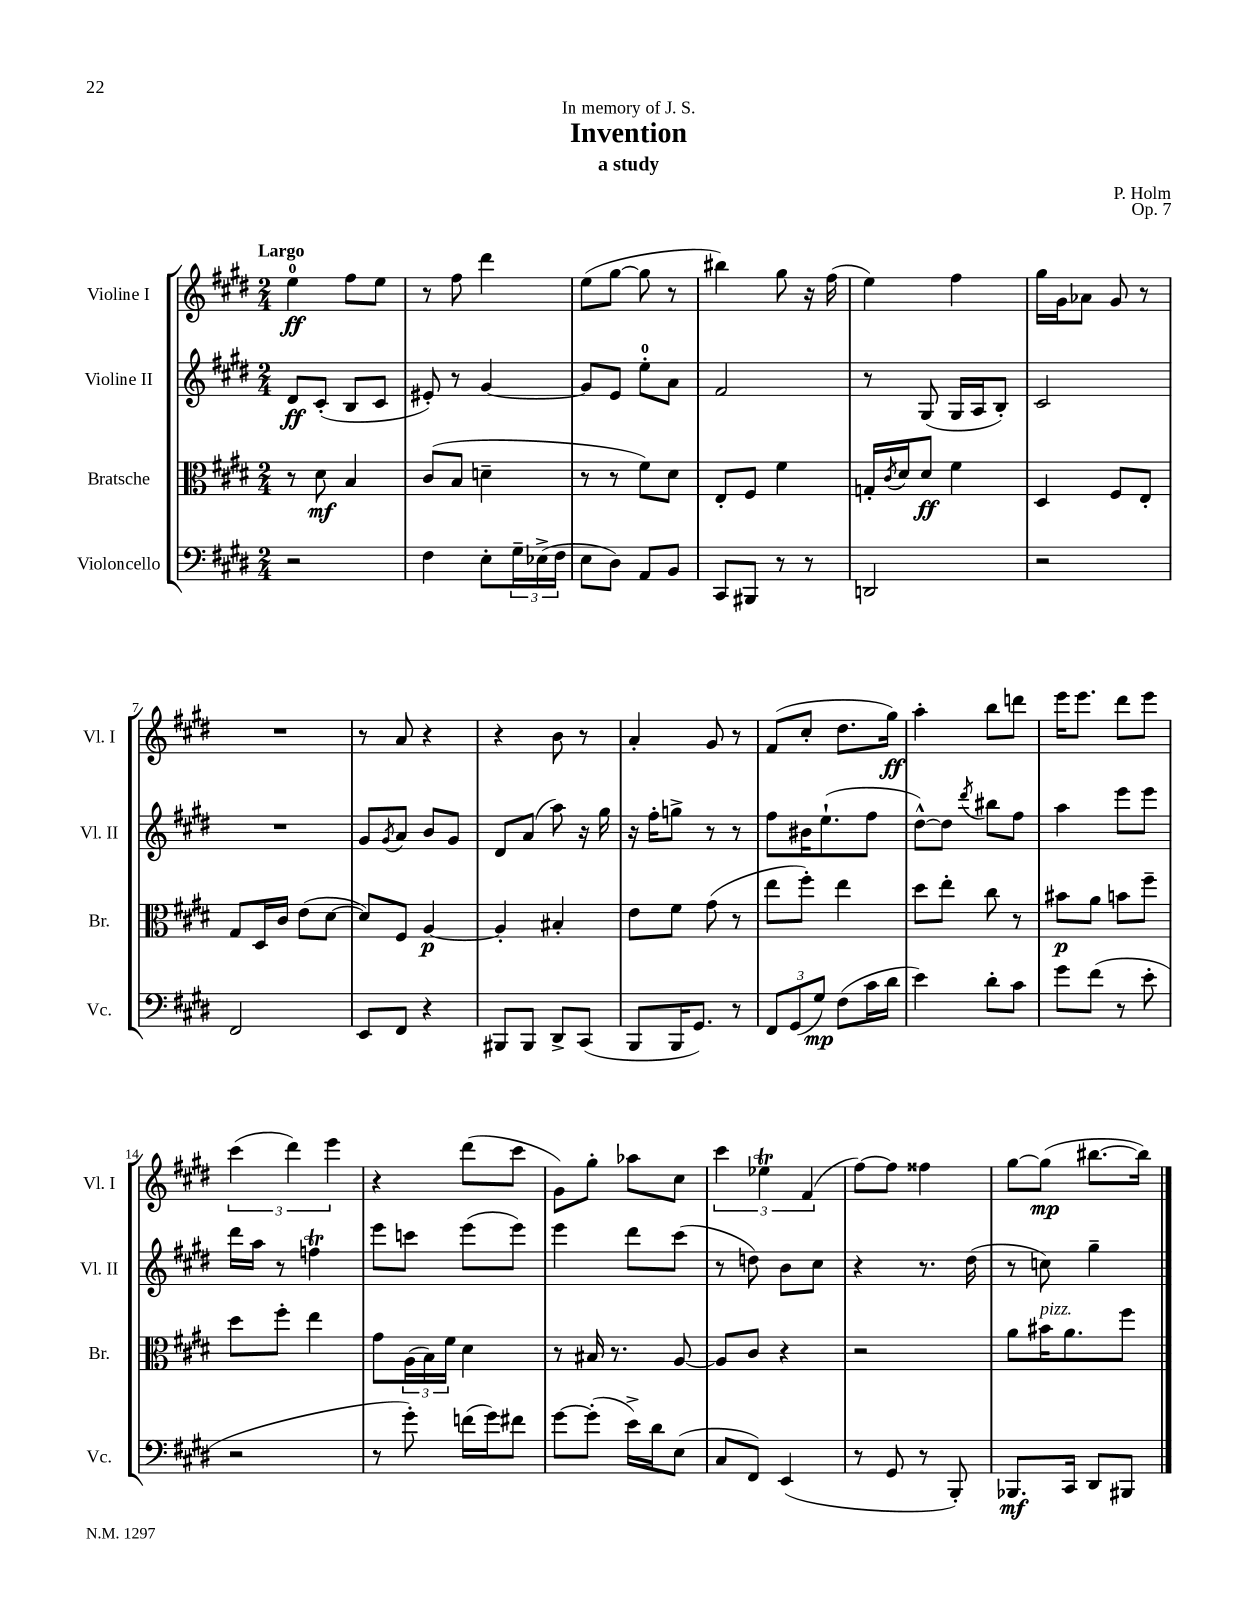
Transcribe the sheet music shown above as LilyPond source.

\header { title = "Invention" composer = "P. Holm" subtitle = "a study" dedication = "In memory of J. S." opus = "Op. 7" }
<<
\new StaffGroup <<
\new Staff = "s0" \with { instrumentName = "Violine I" shortInstrumentName = "Vl. I" } {
    \clef treble \key e \major \numericTimeSignature \time 2/4 \tempo "Largo"
    e''4-0\ff fis''8 e''8 |
    r8 fis''8 dis'''4 |
    e''8( gis''8~ gis''8 r8 |
    bis''4) gis''8 r16 fis''16( |
    e''4) fis''4 |
    gis''16 gis'16 aes'8 gis'8 r8 |
    R2 |
    r8 a'8 r4 |
    r4 b'8 r8 |
    a'4-. gis'8 r8 |
    fis'8( cis''8-. dis''8. gis''16\ff) |
    a''4-. b''8 d'''8 |
    e'''16 e'''8. dis'''8 e'''8 |
    \tuplet 3/2 { cis'''4( dis'''4) e'''4 } |
    r4 dis'''8( cis'''8 |
    gis'8) gis''8-. aes''8 cis''8 |
    \tuplet 3/2 { cis'''4 ees''4\trill fis'4( } |
    fis''8~) fis''8 fisis''4 |
    gis''8~ gis''8\mp( bis''8.~ bis''16) \bar "|." |
}
\new Staff = "s1" \with { instrumentName = "Violine II" shortInstrumentName = "Vl. II" } {
    \clef treble \key e \major \numericTimeSignature \time 2/4
    dis'8\ff cis'8-.( b8 cis'8 |
    eis'8-.) r8 gis'4~ |
    gis'8 e'8 e''8-0-. a'8 |
    fis'2 |
    r8 gis8( gis16 a16 b8-.) |
    cis'2 |
    R2 |
    gis'8 \acciaccatura { gis'8 } a'8 b'8 gis'8 |
    dis'8 a'8( a''8) r16 gis''16 |
    r16 fis''16-. g''8-> r8 r8 |
    fis''8 bis'16 e''8.-!( fis''8 |
    dis''8~-^) dis''8 \acciaccatura { dis'''8 } bis''8 fis''8 |
    a''4 e'''8 e'''8 |
    dis'''16 a''16 r8 f''4\trill |
    e'''8 c'''8 e'''8( e'''8) |
    e'''4 dis'''8 cis'''8( |
    r8 d''8) b'8 cis''8 |
    r4 r8. dis''16( |
    r8 c''8) gis''4-- \bar "|." |
}
\new Staff = "s2" \with { instrumentName = "Bratsche" shortInstrumentName = "Br." } {
    \clef alto \key e \major \numericTimeSignature \time 2/4
    r8 dis'8\mf b4 |
    cis'8( b8 d'4-- |
    r8 r8 fis'8) dis'8 |
    e8-. fis8 fis'4 |
    g16-. \acciaccatura { cis'8 } dis'16 dis'8\ff fis'4 |
    dis4 fis8 e8-. |
    gis8 dis16 cis'16 e'8( dis'8~ |
    dis'8) fis8 a4~\p |
    a4-. bis4-. |
    e'8 fis'8 gis'8( r8 |
    e''8 fis''8-.) e''4 |
    dis''8 e''8-. cis''8 r8 |
    bis'8\p a'8 b'8 fis''8-- |
    dis''8 fis''8-. e''4 |
    gis'8 \tuplet 3/2 { a16( b16) fis'16 } dis'4 |
    r8 bis16 r8. a8~ |
    a8 cis'8 r4 |
    r2 |
    a'8 bis'16^\markup { \italic "pizz." } a'8. fis''8 \bar "|." |
}
\new Staff = "s3" \with { instrumentName = "Violoncello" shortInstrumentName = "Vc." } {
    \clef bass \key e \major \numericTimeSignature \time 2/4
    r2 |
    fis4 e8-. \tuplet 3/2 { gis16-- ees16->( fis16 } |
    e8 dis8) a,8 b,8 |
    cis,8 bis,,8 r8 r8 |
    d,2 |
    r2 |
    fis,2 |
    e,8 fis,8 r4 |
    bis,,8 bis,,8 dis,8-> cis,8( |
    b,,8 b,,16 gis,8.) r8 |
    \tuplet 3/2 { fis,8 gis,8( gis8\mp) } fis8( cis'16 dis'16 |
    e'4) dis'8-. cis'8 |
    gis'8 fis'8( r8 e'8-. |
    r2 |
    r8 gis'8-.) f'16( gis'16) fis'8 |
    gis'8~ gis'8-.( e'16->) dis'16 e8( |
    cis8 fis,8) e,4( |
    r8 gis,8 r8 b,,8-.) |
    bes,,8.\mf cis,16 dis,8 bis,,8 \bar "|." |
}
>>
>>
